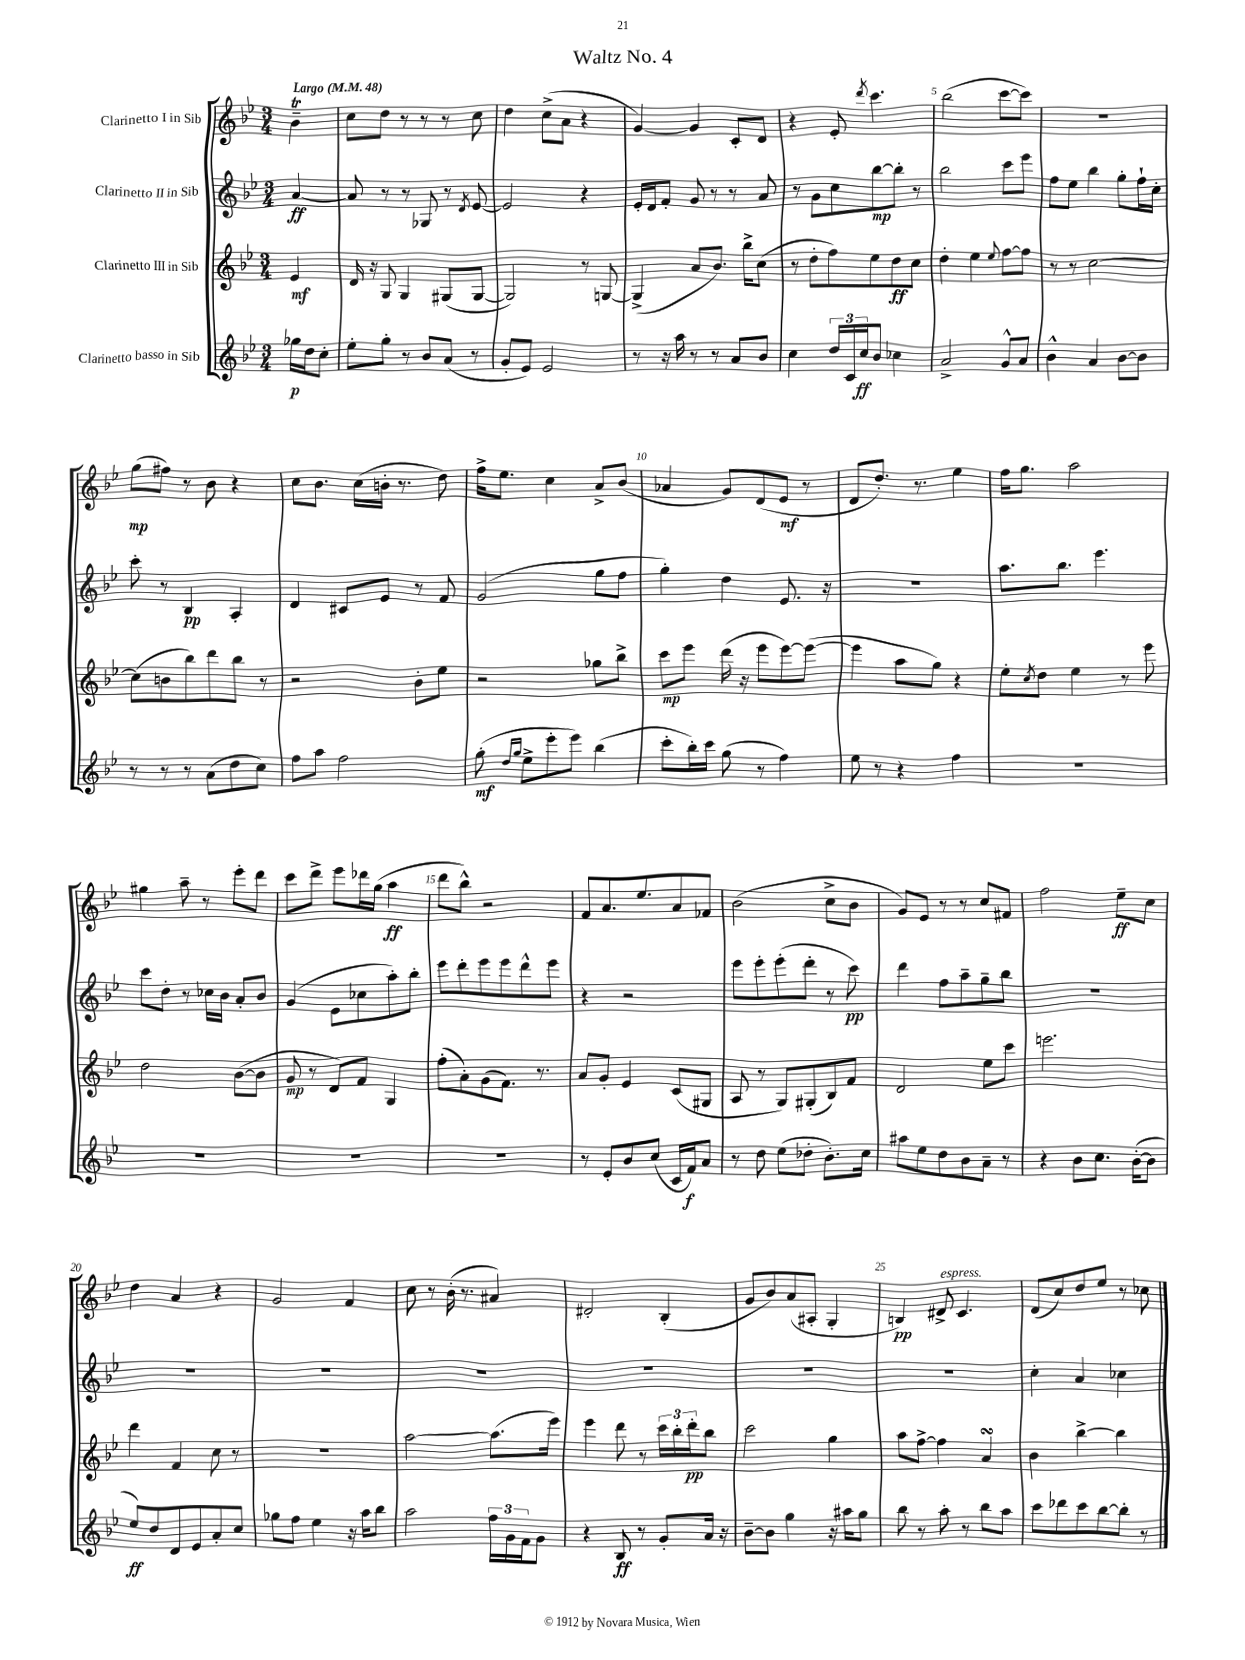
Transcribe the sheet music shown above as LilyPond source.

\header { title = "Waltz No. 4" }
<<
\new StaffGroup <<
\new Staff = "s0" \with { instrumentName = "Clarinetto I in Sib" } {
    \clef treble \key bes \major \numericTimeSignature \time 3/4 \partial 4 \tempo "Largo" 4 = 48
    bes'4--\trill |
    c''8 d''8 r8 r8 r8 c''8 |
    d''4 c''8->( a'8 r4 |
    g'4~) g'4 c'8-. d'8 |
    r4 ees'8-. \acciaccatura { d'''8 } c'''4. |
    bes''2( c'''8~ c'''8) |
    R2. |
    g''8\mp( fis''8) r8 bes'8 r4 |
    c''8 bes'8. c''16( b'16-. r8. d''8) |
    f''16-> ees''8. c''4 a'8-> bes'8( |
    aes'4 g'8) d'8( ees'8\mf r8 |
    d'8 d''8.-.) r8. ees''4 |
    f''16 g''8. a''2 |
    gis''4 a''8-- r8 ees'''8-. d'''8 |
    c'''8 d'''8-> ees'''8 des'''16 g''16( a''4\ff |
    d'''8 bes''8-^) r2 |
    f'8 a'8. ees''8. a'8 fes'8 |
    bes'2( c''8-> bes'8 |
    g'8) ees'8 r8 r8 c''8 fis'8 |
    f''2 ees''8--\ff c''8 |
    d''4 a'4 r4 |
    g'2 f'4 |
    c''8 r8 bes'16-.( r8. ais'4) |
    dis'2-. bes4-.( |
    g'8 bes'8) a'8( ais8-. g4-. |
    b4\pp) dis'8->^\markup { \italic "espress." } c'4. |
    d'8( c''8) d''8 ees''8 r8 ces''8 \bar "|." |
}
\new Staff = "s1" \with { instrumentName = "Clarinetto II in Sib" } {
    \clef treble \key bes \major \numericTimeSignature \time 3/4 \partial 4
    a'4~\ff |
    a'8 r8 r8 ges8 r8 \acciaccatura { d'8 } ees'8~ |
    ees'2 r4 |
    ees'16-. d'16 f'8-. g'8 r8 r8 a'8 |
    r8 g'8 c''8 bes''8~\mp bes''8-. r8 |
    bes''2 c'''8 ees'''8 |
    f''8 ees''8 bes''4 g''8-. f''16-! c''16-. |
    c'''8-. r8 bes4\pp a4-. |
    d'4 cis'8 ees'8 r8 f'8 |
    g'2( g''8 f''8 |
    g''4-.) d''4 ees'8. r16 |
    R2. |
    a''8. bes''8. ees'''4. |
    c'''8 d''8-. r8 ces''16 bes'16 a'8-. bes'8 |
    g'4( ees'8 ces''8 a''8-.) bes''8-. |
    ees'''8 d'''8-. ees'''8 ees'''8 d'''8-^ ees'''8 |
    r4 r2 |
    ees'''8 ees'''8-. ees'''8-.( d'''8-. r8 c'''8\pp) |
    d'''4 f''8 a''8-- g''8-- bes''8 |
    R2. |
    R2. |
    R2. |
    R2. |
    R2. |
    R2. |
    R2. |
    c''4-. a'4 ces''4 \bar "|." |
}
\new Staff = "s2" \with { instrumentName = "Clarinetto III in Sib" } {
    \clef treble \key bes \major \numericTimeSignature \time 3/4 \partial 4
    ees'4\mf |
    d'16 r16 g8 g4 gis8( gis8~ |
    gis2) r8 g8~ |
    g4->( a'8 bes'8.) bes''16-> c''8( |
    r8 d''8-. f''8) ees''8 d''8\ff c''8 |
    d''4-. ees''4 \appoggiatura { ees''8 } f''8~ f''8 |
    r8 r8 c''2~ |
    c''8( b'8 bes''8) d'''8 bes''8 r8 |
    r2 bes'8-. ees''8 |
    r2 ges''8 bes''8-> |
    c'''8\mp ees'''8 d'''16( r16 ees'''8 ees'''8~) ees'''8~( |
    ees'''4 a''8 g''8) r4 |
    ees''8-. \acciaccatura { c''8 } d''8 ees''4 r8 ees'''8 |
    d''2 bes'8~( bes'8 |
    g'8\mp r8 d'8) f'8 g4 |
    f''8-.( a'8-.) g'8( f'8.) r8. |
    a'8 g'8-. ees'4 c'8( gis8 |
    a8 r8 g8) gis8-.( bes8) f'8 |
    d'2 ees''8 c'''8 |
    e'''2. |
    d'''4 f'4 c''8 r8 |
    R2. |
    a''2~ a''8.( ees'''16) |
    ees'''4 d'''8 r8 \tuplet 3/2 { c'''16 bes''16-. d'''16-.\pp } bes''8 |
    c'''2 g''4 |
    a''8 f''8~-> f''4 a'4\turn |
    bes'4 bes''4~-> bes''4 \bar "|." |
}
\new Staff = "s3" \with { instrumentName = "Clarinetto basso in Sib" } {
    \clef treble \key bes \major \numericTimeSignature \time 3/4 \partial 4
    ges''16\p d''16 c''8-. |
    ees''8-. g''8-. r8 bes'8 a'8( r8 |
    g'8-. ees'8) ees'2 |
    r8 r16 a''16 r8 r8 a'8 bes'8 |
    c''4 \tuplet 3/2 { d''16 c'16 c''16\ff } bes'8 ces''4 |
    a'2-> g'8-^ a'8 |
    bes'4-^ a'4 bes'8~ bes'8 |
    r8 r8 r8 a'8( d''8 c''8) |
    f''8 a''8 f''2 |
    g''8-.\mf( \grace { d''16 g''16 } ees''8-> ees'''8-. ees'''8) bes''4( |
    c'''8-. bes''16-.) c'''16 g''8( r8 f''4) |
    ees''8 r8 r4 f''4 |
    R2. |
    R2. |
    R2. |
    R2. |
    r8 ees'8-. bes'8 c''8( c'16 f'16\f) a'8 |
    r8 d''8 ees''8( des''8-. bes'8.-.) c''16 |
    ais''8 ees''8 d''8 bes'8 a'8-- r8 |
    r4 bes'8 c''8. bes'16~-.( bes'8 |
    ees''8\ff) d''8 d'8 ees'8 a'8-. c''8 |
    ges''8 f''8 ees''4 r16 a''16 bes''8 |
    a''2 \tuplet 3/2 { f''16 g'16 f'16 } g'8 |
    r4 bes8\ff r8 g'8-. a'16 r16 |
    bes'8~-- bes'8 g''4 r16 ais''16 g''8 |
    bes''8 r8 a''8-. r8 bes''8 a''8 |
    c'''8 des'''8 c'''8 bes''8~ bes''8-. r8 \bar "|." |
}
>>
>>
\layout { \context { \Score \override BarNumber.break-visibility = ##(#f #t #t) barNumberVisibility = #(every-nth-bar-number-visible 5) } }
